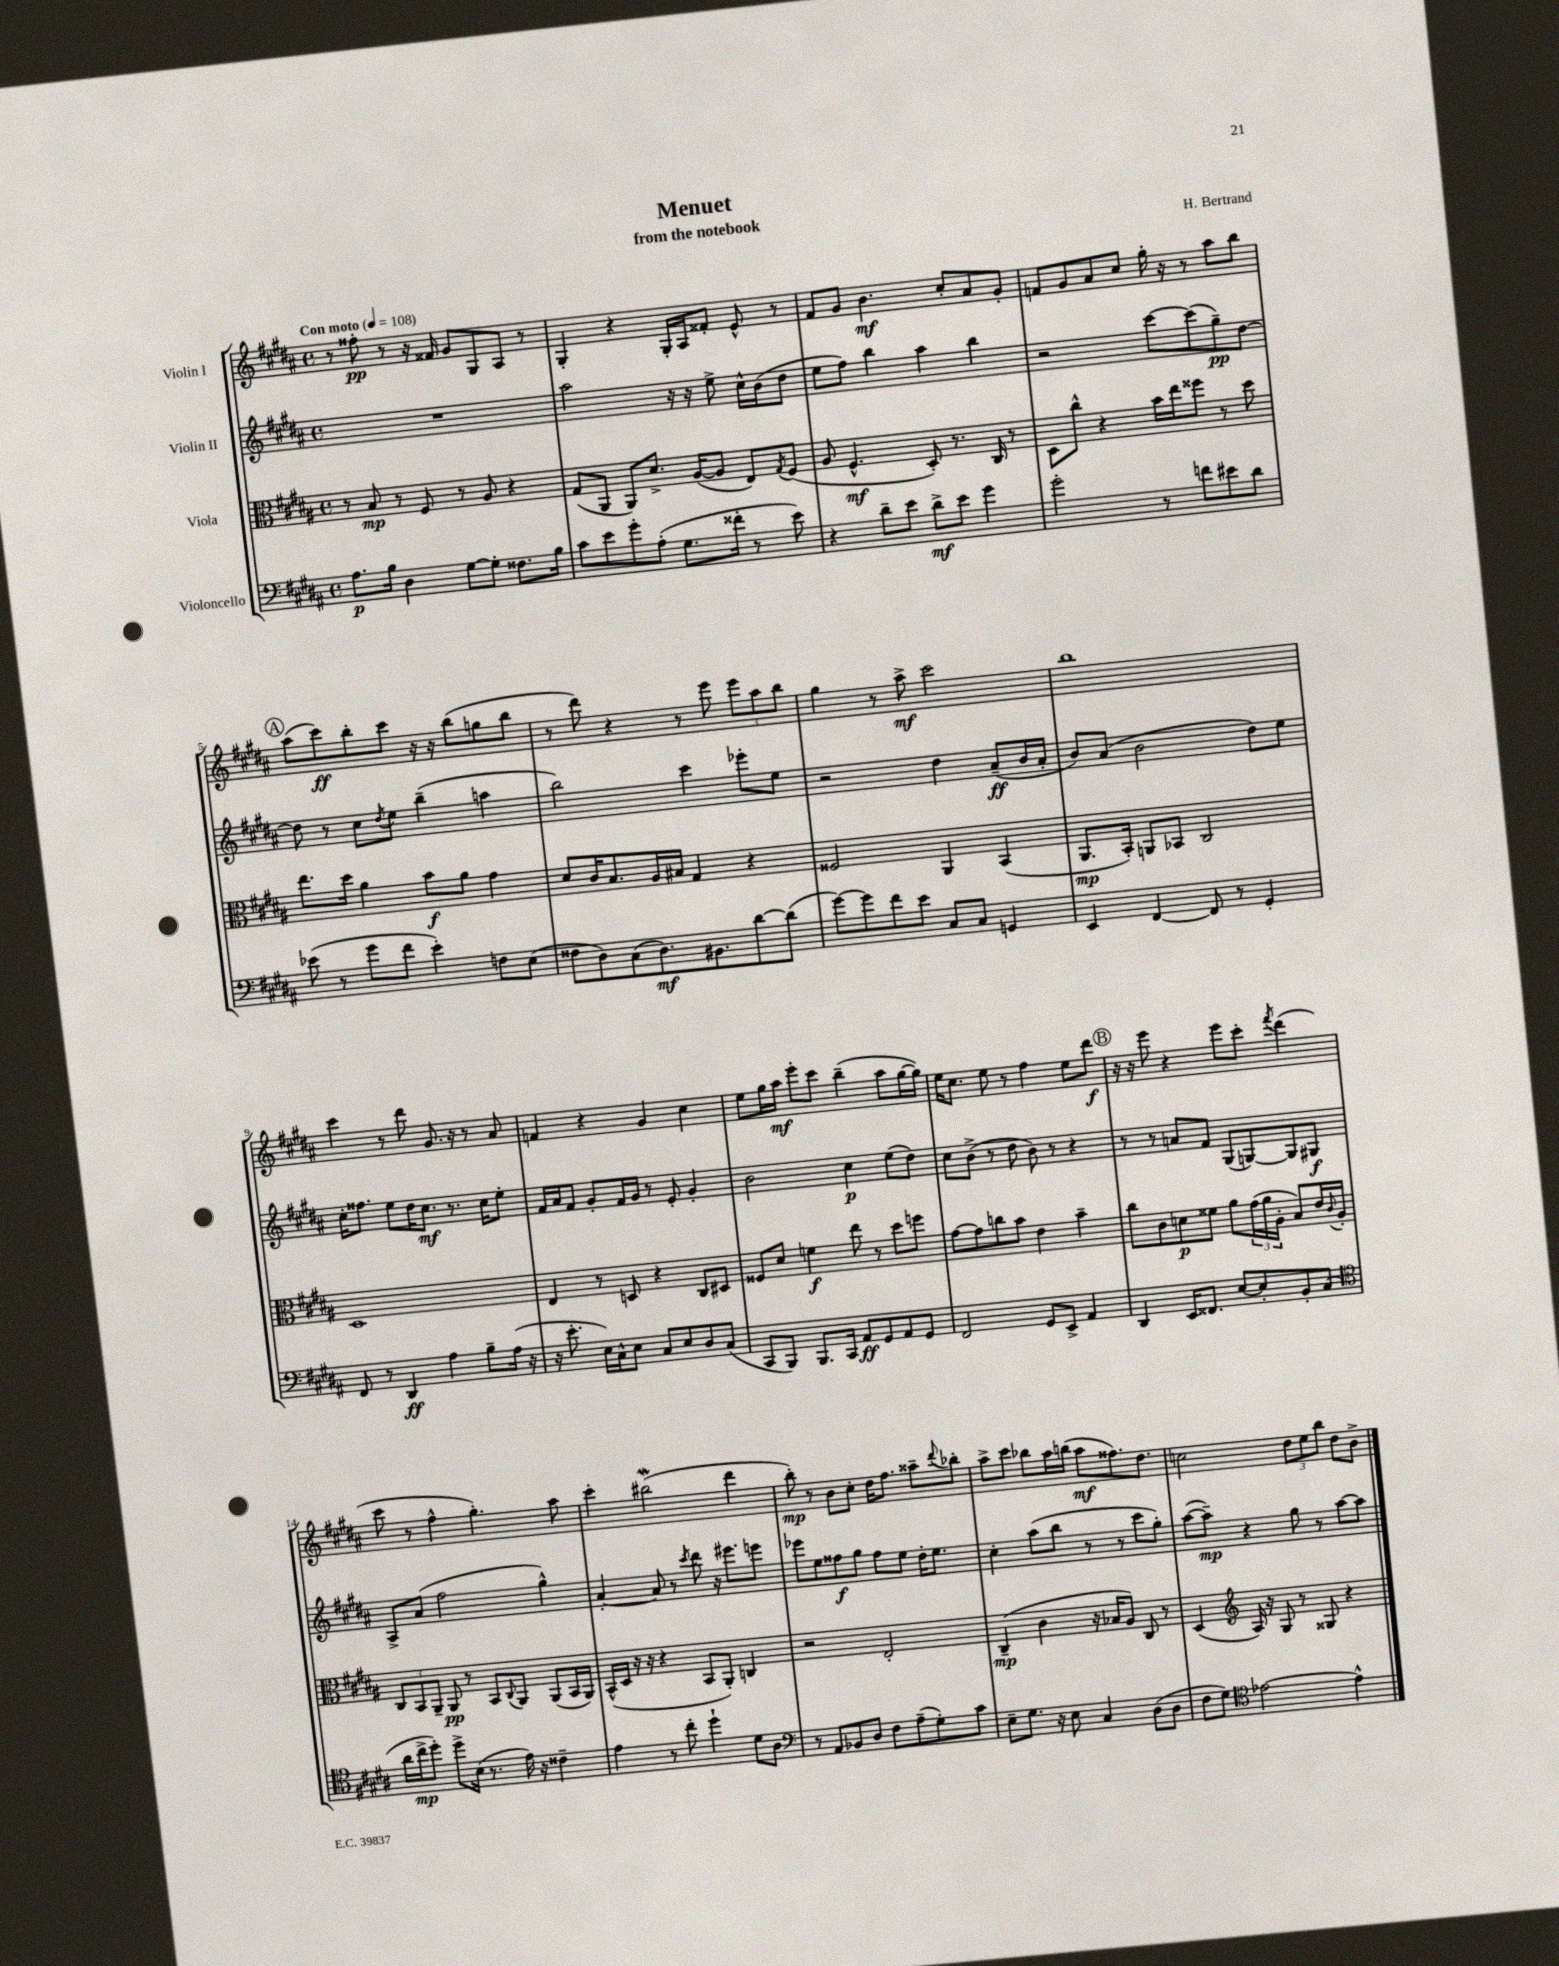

**kern	**dynam	**kern	**dynam	**kern	**dynam	**kern	**dynam
*part4	*part4	*part3	*part3	*part2	*part2	*part1	*part1
*staff4	*staff4	*staff3	*staff3	*staff2	*staff2	*staff1	*staff1
*I"Violoncello	*	*I"Viola	*	*I"Violin II	*	*I"Violin I	*
*clefF4	*	*clefC3	*	*clefG2	*	*clefG2	*
*k[f#c#g#d#a#]	*	*k[f#c#g#d#a#]	*	*k[f#c#g#d#a#]	*	*k[f#c#g#d#a#]	*
*M4/4	*	*M4/4	*	*M4/4	*	*M4/4	*
*met(c)	*	*met(c)	*	*met(c)	*	*met(c)	*
*MM108	*	*MM108	*	*MM108	*	*MM108	*
=1	=1	=1	=1	=1	=1	=1	=1
!	!	!	!	!	!	!LO:TX:a:B:t=Con moto	!
8.A#\L	p	8r	.	1r	.	8r	.
.	.	8B/	mp	.	.	8ff##X'\	pp
16B\Jk	.	.	.	.	.	.	.
4D#\	.	8r	.	.	.	8r	.
.	.	8F#/	.	.	.	16r	.
.	.	.	.	.	.	16f##X/	.
[8G#\L	.	8r	.	.	.	8g#/L	.
8G#'\J]	.	8A#/	.	.	.	8G#/	.
8.F##X\L	.	4r	.	.	.	8A#/J	.
.	.	.	.	.	.	8r	.
16B\Jk	.	.	.	.	.	.	.
=2	=2	=2	=2	=2	=2	=2	=2
8c#\L	.	(8G#/L	.	2aa#\	.	4G#'/	.
8e\	.	8AA#/J	.	.	.	.	.
8g#'\	.	8AA#/L)	.	.	.	4r	.
(8A#'\J	.	8.d#^/J	.	.	.	.	.
8.G#\L	.	.	.	16r	.	16G#'/LL	.
.	.	([16A#/KL	.	16r	.	16A#/J	.
.	.	8A#/J]	.	8ee^\	.	8f##X'/J	.
16f##X'\Jk	.	.	.	.	.	.	.
8r	.	8E/L)	.	16cc#^^\LL	.	8e^^/	.
.	.	.	.	(16b\J	.	.	.
.	.	8qG#/	.	.	.	.	.
8e\)	.	(8F#/J	.	8dd#\J	.	8r	.
=3	=3	=3	=3	=3	=3	=3	=3
4r	.	8A#/	.	8ee\L	.	8f#/L	.
.	.	4.F#^^/	mf	8ff#\J)	.	8g#/J	.
8d#~\L	.	.	.	4bb\	.	4.b\	mf
8e\J	.	.	.	.	.	.	.
8d#^\L	mf	8D#'/)	.	4aa#\	.	.	.
8e\J	.	8.r	.	.	.	8cc#'/L	.
4g#\	.	.	.	4bb\	.	8a#/	.
.	.	16C#/	.	.	.	.	.
.	.	8r	.	.	.	8g#'/J	.
=4	=4	=4	=4	=4	=4	=4	=4
2g#'\	.	8D#\L	.	2r	.	8fn/L	.
.	.	8cc#^^\J	.	.	.	8g#/	.
.	.	4r	.	.	.	8a#/	.
.	.	.	.	.	.	8cc#/J	.
8r	.	16b\LL	.	[8ccc#\L	.	16gg#'\	.
.	.	16ee\J	.	.	.	16r	.
8fn\L	.	8ff##X\J	.	(8ccc#\]	.	8r	.
8e#X\	.	8r	.	8gg#~\)	pp	8aa#\L	.
8d#\J	.	8dd#\	.	[8dd#\J	.	8bb\J	.
!!LO:LB:g=z
!!LO:REH:place=s1:t=A
=5	=5	=5	=5	=5	=5	=5	=5
(8e-X\	.	8.ee\L	.	8dd#\]	.	(8aa#\L	.
8r	.	.	.	8r	.	8ccc#\)	ff
.	.	16dd#\Jk	.	.	.	.	.
8g#\L	.	4a#\	.	8cc#\L	.	8bb'\	.
.	.	.	.	8qdd#/	.	.	.
8f#\J	.	.	.	8ee\J	.	8ccc#\J	.
4e-'\)	.	8b\L	f	(4bb~\	.	16r	.
.	.	.	.	.	.	16r	.
.	.	8a#\J	.	.	.	(8bb\L	.
8Fn\L	.	4g#\	.	4aan\	.	8ggn\	.
(8E\J	.	.	.	.	.	8bb\J	.
=6	=6	=6	=6	=6	=6	=6	=6
8F##X\L	.	8d#/L	.	2bb\)	.	8r	.
8D#\)	.	16c#/K	.	.	.	8ddd#\)	.
.	.	8.B/	.	.	.	.	.
(8C#\	.	.	.	.	.	4r	.
8.D#\)	mf	16A#/L	.	.	.	.	.
.	.	16B#X/JJ	.	.	.	.	.
.	.	4G#/	.	4ccc#\	.	8r	.
8.BB#X\	.	.	.	.	.	.	.
.	.	.	.	.	.	8eee\	.
[8d#\	.	4r	.	8eee-X'\L	.	12eee\L	.
.	.	.	.	.	.	12aa#\	.
(8d#\J]	.	.	.	8ee\J	.	.	.
.	.	.	.	.	.	12bb\J	.
=7	=7	=7	=7	=7	=7	=7	=7
[8g#\L)	.	2F##X/	.	2r	.	4gg#\	.
8g#\]	.	.	.	.	.	.	.
8f#\	.	.	.	.	.	8r	.
8e\J	.	.	.	.	.	8aa#^\	mf
8C#/L	.	4AA#/	.	4dd#\	.	2ccc#\	.
8C#/J	.	.	.	.	.	.	.
4GGn/	.	(4BB/	.	(8a#~/L	ff	.	.
.	.	.	.	16b/L	.	.	.
.	.	.	.	16a#'/JJ	.	.	.
=8	=8	=8	=8	=8	=8	=8	=8
4EE/	.	8.AA#/L	mp	8b/L)	.	1bb	.
.	.	.	.	(8a#/J	.	.	.
.	.	16BB'/Jk)	.	.	.	.	.
[4FF#/	.	8AAn/L	.	2b\	.	.	.
.	.	8BB-X/J	.	.	.	.	.
8FF#/]	.	2C#/	.	.	.	.	.
8r	.	.	.	.	.	.	.
4GG#'/	.	.	.	8dd#\L)	.	.	.
.	.	.	.	8ee\J	.	.	.
!!LO:LB:g=z
=9	=9	=9	=9	=9	=9	=9	=9
8FF#/	.	1D#	.	16cc#'\KL	.	4ccc#\	.
.	.	.	.	8.ff##X\J	.	.	.
8r	.	.	.	.	.	.	.
4DD#/	ff	.	.	8ee\L	.	8r	.
.	.	.	.	16dd#\K	.	8ddd#\	.
.	.	.	.	8.cc#\J	mf	.	.
4A#\	.	.	.	.	.	8.g#/	.
.	.	.	.	8.r	.	.	.
.	.	.	.	.	.	16r	.
8B~\L	.	.	.	.	.	8r	.
.	.	.	.	16cc#\KL	.	.	.
(16A#\Jk	.	.	.	8ee'\J	.	8a#/	.
16r	.	.	.	.	.	.	.
=10	=10	=10	=10	=10	=10	=10	=10
16r	.	4E/	.	16f#/LL	.	4fn/	.
8.e'\	.	.	.	16a#/J	.	.	.
.	.	.	.	8f#/J	.	.	.
16E\LL)	.	8r	.	8g#'/L	.	4r	.
16C#^^\J	.	.	.	.	.	.	.
8E\J	.	8Dn/	.	16f#/L	.	.	.
.	.	.	.	16g#/JJ	.	.	.
8C#/L	.	4r	.	8r	.	4g#/	.
8E/	.	.	.	8e'/	.	.	.
8D#/	.	8C#/L	.	4g#'/	.	4cc#\	.
(8C#/J	.	8D#X/J	.	.	.	.	.
=11	=11	=11	=11	=11	=11	=11	=11
8CC#/L	.	8F##X/L	.	2b\	.	8ee\L	.
8BBB/J)	.	8d#/J	.	.	.	16gg#\L	.
.	.	.	.	.	.	16aa#\JJ	mf
8.BBB/L	.	4fn\	f	.	.	8eee'\L	.
.	.	.	.	.	.	8ccc#\J	.
16CC#/Jk	.	.	.	.	.	.	.
8AA#/L	ff	8ee\	.	4cc#\	p	(4bb~\	.
8GG#/	.	8r	.	.	.	.	.
8AA#/	.	8dd#\L	.	(8ee\L	.	8aa#\L	.
8GG#/J	.	8ffn\J	.	8dd#\J)	.	[16gg#\L	.
.	.	.	.	.	.	16gg#\JJ])	.
=12	=12	=12	=12	=12	=12	=12	=12
2FF#/	.	[8g#\L	.	8cc#\L	.	16ee\KL	.
.	.	.	.	.	.	8.cc#\J	.
.	.	8g#\]	.	(8b^\J	.	.	.
.	.	8ccn\	.	8r	.	8ee\	.
.	.	8b\J	.	8dd#\	.	8r	.
8GG#/L	.	4e\	.	8b\)	.	4ff#\	.
8EE^/J	.	.	.	8r	.	.	.
4AA#/	.	4b~\	.	4r	.	8ee\L	.
.	.	.	.	.	.	8ddd#\J	f
!!LO:REH:place=s1:t=B
=13	=13	=13	=13	=13	=13	=13	=13
4DD#/	.	8cc#\L	.	8r	.	16r	.
.	.	.	.	.	.	16r	.
.	.	8c#\	.	8r	.	8eee\	.
16EE/KL	.	8dn\	p	8an/L	.	4r	.
8.FF##X/J	.	.	.	.	.	.	.
.	.	8f##X\J	.	8f#/J	.	.	.
[8E/L	.	8a#\L	.	(8G#/L	.	8eee\L	.
8E'/]	.	(24g#\L	.	[8Gn/)	.	8ccc#'\J	.
.	.	24a#\	.	.	.	.	.
.	.	24A#'\JJ	.	.	.	.	.
.	.	.	.	.	.	8qfff#/	.
8BB'/	.	8B/L)	.	8G/]	.	(4ddd#\	.
(8C#/J	.	16e/L	.	8G#X/J	f	.	.
.	.	8qqc#/	.	.	.	.	.
.	.	16A#'/JJ	.	.	.	.	.
!!LO:LB:g=z
=14	=14	=14	=14	=14	=14	=14	=14
*clefC4	*	*	*	*	*	*	*
16a#\LL	.	12C#/L	.	8A#^/L	.	8ccc#\	.
16cc#^\J	mp	.	.	.	.	.	.
.	.	12BB/	.	.	.	.	.
8dd#'\J)	.	.	.	(8a#/J	.	8r	.
.	.	12AA#~/J	.	.	.	.	.
8dd#^\L	.	8AA#/	pp	2ff#\	.	4ff#^^\	.
(16B\Jk	.	8r	.	.	.	.	.
8.r	.	.	.	.	.	.	.
.	.	8BB/L	.	.	.	4.gg#'\)	.
.	.	8qqC#/	.	.	.	.	.
16e\)	.	8AA#/J	.	.	.	.	.
16r	.	.	.	.	.	.	.
4c##X~\	.	(8AA#/L	.	4gg#^^\)	.	.	.
.	.	16BB/L	.	.	.	8aa#\	.
.	.	16AA#/JJ)	.	.	.	.	.
=15	=15	=15	=15	=15	=15	=15	=15
4e\	.	(16BB^^/LL	.	[4a#'/	.	4ccc#'\	.
.	.	16D#/JJ	.	.	.	.	.
.	.	16r	.	.	.	.	.
.	.	16r	.	.	.	.	.
8r	.	4r	.	8a#/]	.	(2bb#XW\	.
8cc#'\	.	.	.	8r	.	.	.
.	.	.	.	8qccc#/	.	.	.
4dd#`\	.	8BB/L	.	8ddd#\	.	.	.
.	.	8AA#'/J)	.	16r	.	.	.
.	.	.	.	8.eee#X\L	.	.	.
8d#\L	.	4Cn/	.	.	.	4ddd#\	.
8A#\J	.	.	.	8eeen\J	.	.	.
=16	=16	=16	=16	=16	=16	=16	=16
*clefF4	*	*	*	*	*	*	*
8r	.	2r	.	8eee-X\L	.	8bb'\)	mp
8AA#/L	.	.	.	8ee\	.	8r	.
8BB-X/	.	.	.	8ff##X\	f	8b\L	.
8D#/J	.	.	.	8gg#\J	.	8cc#'\J	.
8F#\L	.	2E'/	.	8ff##\L	.	16dd#\KL	.
.	.	.	.	.	.	8.ff#\J	.
(8A#~\	.	.	.	8ee\J	.	.	.
8G#'\)	.	.	.	16dd#'\KL	.	8aa##X~\L	.
.	.	.	.	8.ee\J	.	.	.
.	.	.	.	.	.	8qqddd#/	.
8c#\J	.	.	.	.	.	8bb-X'\J	.
=17	=17	=17	=17	=17	=17	=17	=17
8E~\L	.	(4C#~/	mp	4cc#'\	.	8aa#^\L	.
8.G#\J	.	.	.	.	.	8ccc#\J	.
.	.	4c#\	.	(8aa#\L	.	8bb-X\L	.
16r	.	.	.	.	.	.	.
8E\	.	.	.	8bb\J	.	16aa#\L	.
.	.	.	.	.	.	(16bbn\JJ	.
4C#/	.	16r	.	8r	.	8aa#\L	mf
.	.	16B-X/KL	.	.	.	.	.
.	.	8A#/J)	.	8r	.	8.ff##X\)	.
(8D#\L	.	8C#/	.	8ccc#\L	.	.	.
.	.	.	.	.	.	8.dd#\J	.
8D#\J	.	8r	.	8gg#'\J)	.	.	.
=18	=18	=18	=18	=18	=18	=18	=18
8F#\L	.	(4D#/	.	([8aa#\L	.	2ccn\	.
8G#\J)	.	.	.	8aa#~\J])	mp	.	.
*clefC4	*	*clefG2	*	*	*	*	*
[2e-X\	.	16A#/)	.	4r	.	.	.
.	.	16r	.	.	.	.	.
.	.	8G#/	.	.	.	.	.
.	.	8r	.	8gg#\	.	12dd#\L	.
.	.	.	.	.	.	12ee\	.
.	.	8G##X/	.	8r	.	.	.
.	.	.	.	.	.	12bb\J	.
4e-^^\]	.	4r	.	[8aa#\L	.	8dd#\L	.
.	.	.	.	8aa#\J]	.	8b^\J	.
==	==	==	==	==	==	==	==
*-	*-	*-	*-	*-	*-	*-	*-
